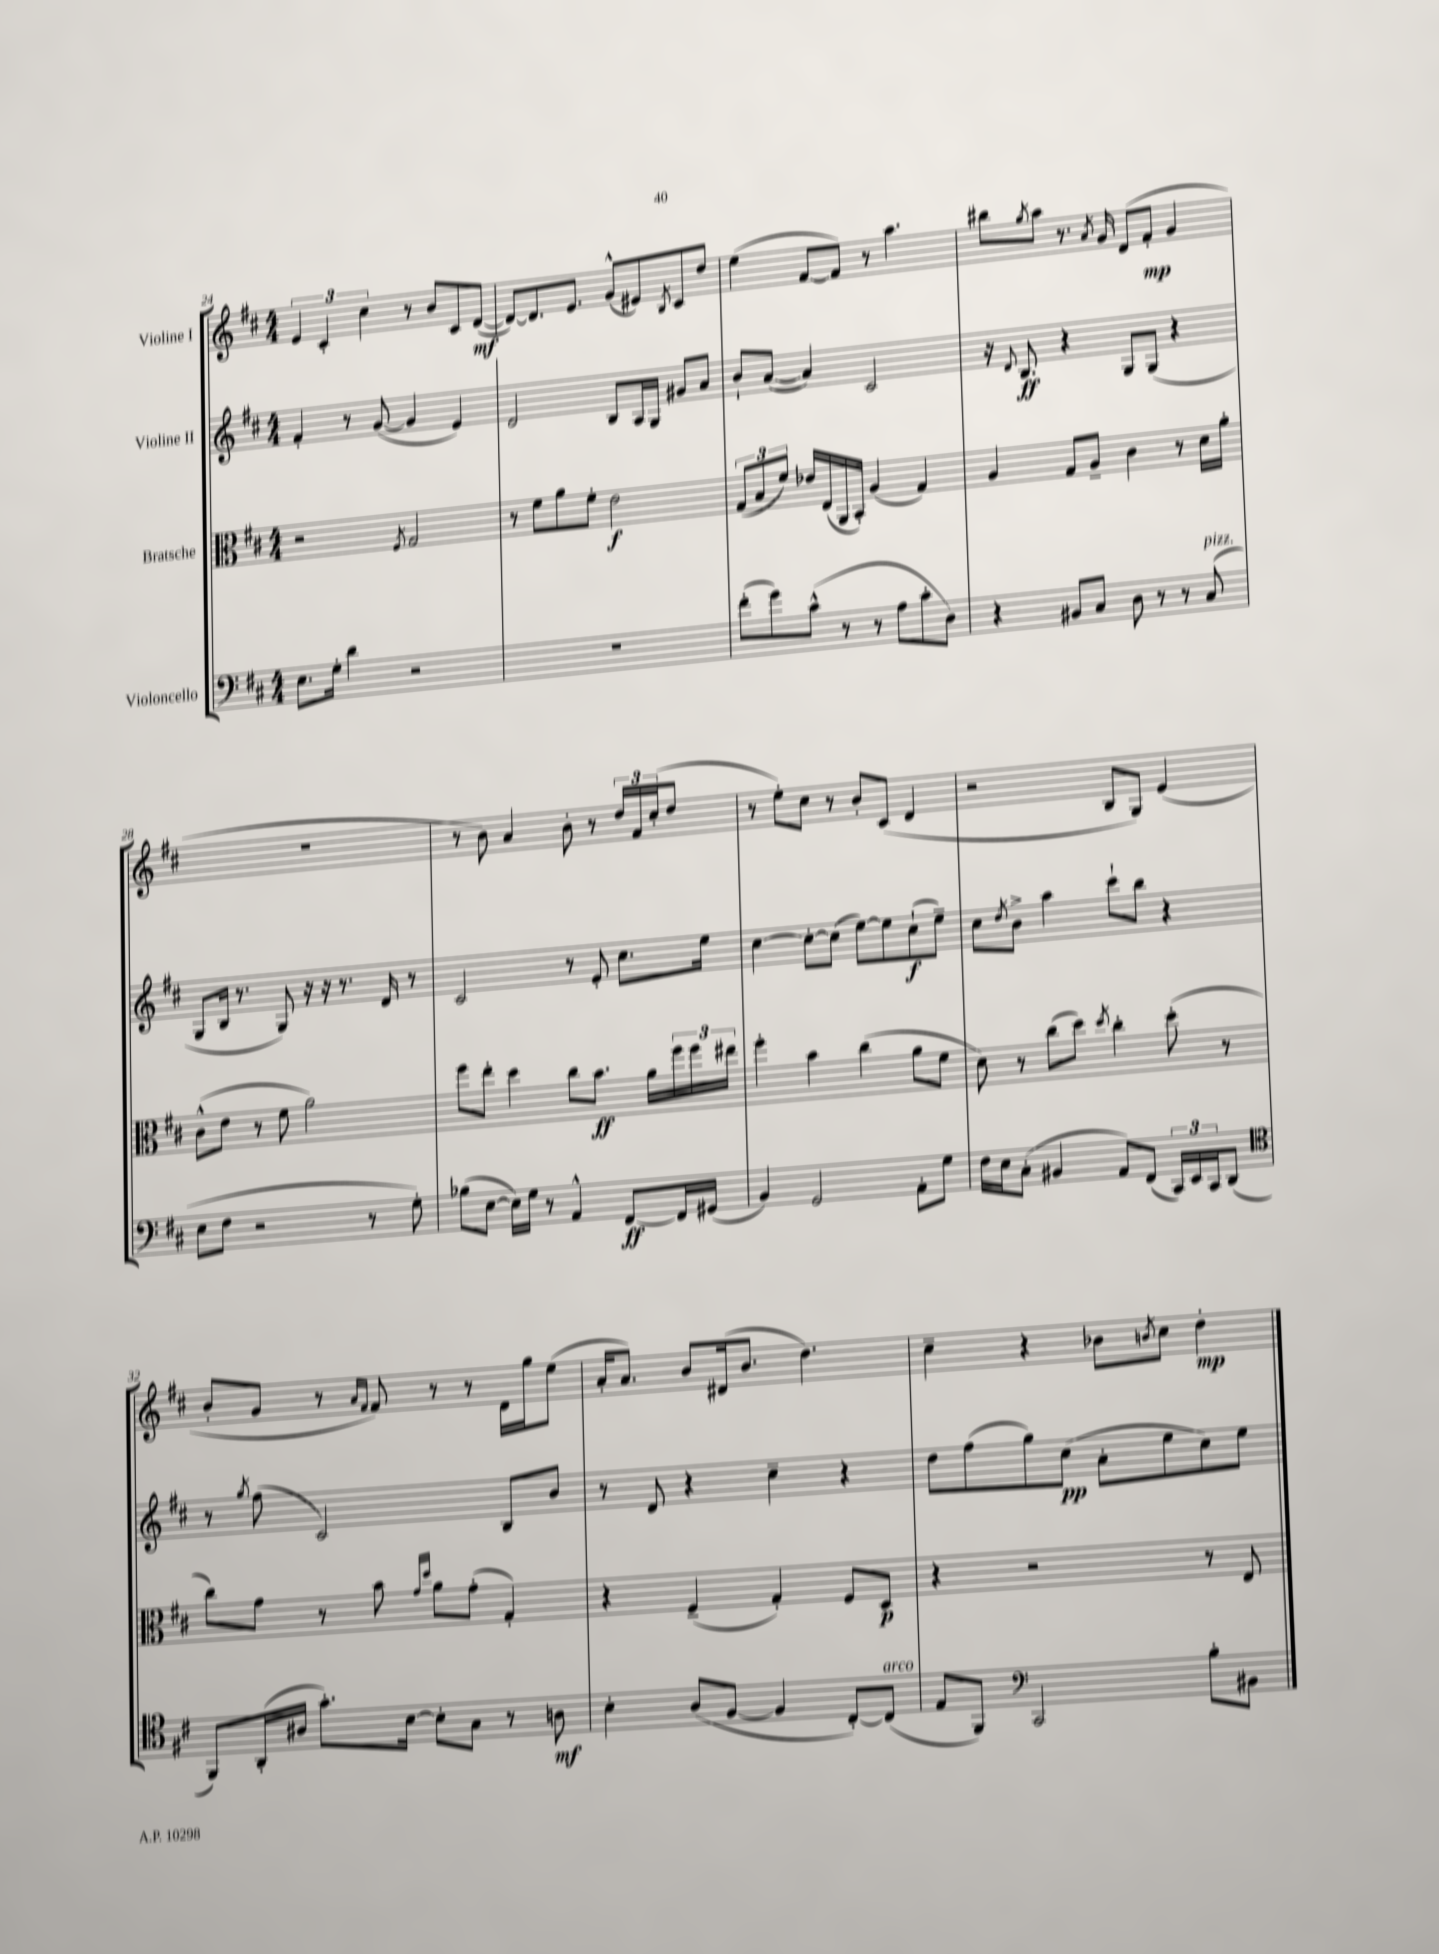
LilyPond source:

<<
\new StaffGroup <<
\new Staff = "s0" \with { instrumentName = "Violine I" } {
    \clef treble \key d \major \numericTimeSignature \time 4/4
    \tuplet 3/2 { e'4 cis'4-. cis''4 } r8 b'8 cis'8 d'8~\mf( |
    d'8~) d'8. e'8. g'8-^( eis'8) \acciaccatura { b8 } cis'8 d''8 |
    e''4( fis'8~ fis'8) r8 a''4. |
    bis''8 \acciaccatura { g''8 } a''8 r8. \acciaccatura { a'8 } g'16 d'8( fis'8-.\mp g'4 |
    R1 |
    r8 b'8) a'4 b'8-. r8 \tuplet 3/2 { d''16 fis'16 cis''16-.( } d''8 |
    r8 e''8-.) cis''8 r8 b'8-. cis'8( d'4 |
    r2 b8 g8) e'4( |
    b'8-. g'8 r8 \grace { a'16 fis'16 } fis'8) r8 r8 d'16 g''16 e''8( |
    a'16-. a'8.) b'8 dis'16( b'8. d''4.) |
    cis''4-- r4 bes'8 \acciaccatura { b'8 } cis''8 d''4-.\mp \bar "|." |
}
\new Staff = "s1" \with { instrumentName = "Violine II" } {
    \clef treble \key d \major \numericTimeSignature \time 4/4
    fis'4-. r8 g'8~( g'4 e'4) |
    d'2 b8 a16 g16 gis'8 a'8 |
    b'8-! a'8~( a'4) cis'2 |
    r16 \appoggiatura { d'8 } b8.\ff r4 g8 g8( r4 |
    g8 b16 r8. g8) r16 r16 r8. d'16 r8 |
    cis'2 r8 e'8-. cis''8. e''16 |
    cis''4~ cis''8~-. cis''8( e''8~) e''8 cis''8-!\f( e''8--) |
    cis''8 \acciaccatura { d''8 } b'8-> a''4 cis'''8-! b''8 r4 |
    r8 \acciaccatura { g''8 } fis''8( cis'2) b8 b'8 |
    r8 d'8 r4 cis''4-- r4 |
    d''8 fis''8( g''8) cis''8\pp( a'8-. e''8 cis''8) e''8 \bar "|." |
}
\new Staff = "s2" \with { instrumentName = "Bratsche" } {
    \clef alto \key d \major \numericTimeSignature \time 4/4
    r2 \acciaccatura { fis8 } g2 |
    r8 fis'8 a'8 fis'8-. e'2\f |
    \tuplet 3/2 { g8( b8 fis'8) } ees'16 e16( a,16 b,16-.) a4( g4) |
    a4 g8 a8-- cis'4 r8 d'16 a'16-. |
    cis'8-^( e'8 r8 fis'8 a'2) |
    fis''8 e''8-. d''4 cis''8 b'8.\ff a'16 \tuplet 3/2 { fis''16 fis''16 eis''16 } |
    fis''4-. b'4 cis''4( a'8 fis'8 |
    d'8) r8 cis''8( d''8) \acciaccatura { d''8 } cis''4-. d''8-.( r8 |
    cis''8) g'8 r8 b'8 \grace { g'16 d''16 } a'8 g'8-.( g4-.) |
    r4 fis4--( g4-.) fis8 d8\p |
    r4 r2 r8 e8 \bar "|." |
}
\new Staff = "s3" \with { instrumentName = "Violoncello" } {
    \clef bass \key d \major \numericTimeSignature \time 4/4
    e8. g16-. d'4 r2 |
    r1 |
    fis'8-.( g'8) cis'8-^( r8 r8 a8 cis'8-. d8) |
    r4 bis,8 cis8 d8 r8 r8 cis8^\markup { \italic "pizz." }( |
    e8 fis8 r2 r8 g8-.) |
    bes8( e8~ e16) g16 r8 a,4-^ fis,8~\ff fis,16 gis,16( |
    b,4) g,2 a,8-. g8 |
    fis16 e16 cis8-.( bis,4 a,8) fis,8( \tuplet 3/2 { cis,16) e,16 cis,16 } d,8( |
    \clef tenor fis,8) a,16-.( ais16 g'8.-.) b16~ b8-. g8 r8 a8\mf |
    b4-. a8( fis8~ fis4 cis8~-.) cis8^\markup { \italic "arco" }( |
    e8 fis,8) \clef bass cis,2 b8-. bis,8 \bar "|." |
}
>>
>>
\layout { \context { \Score currentBarNumber = #24 } }
